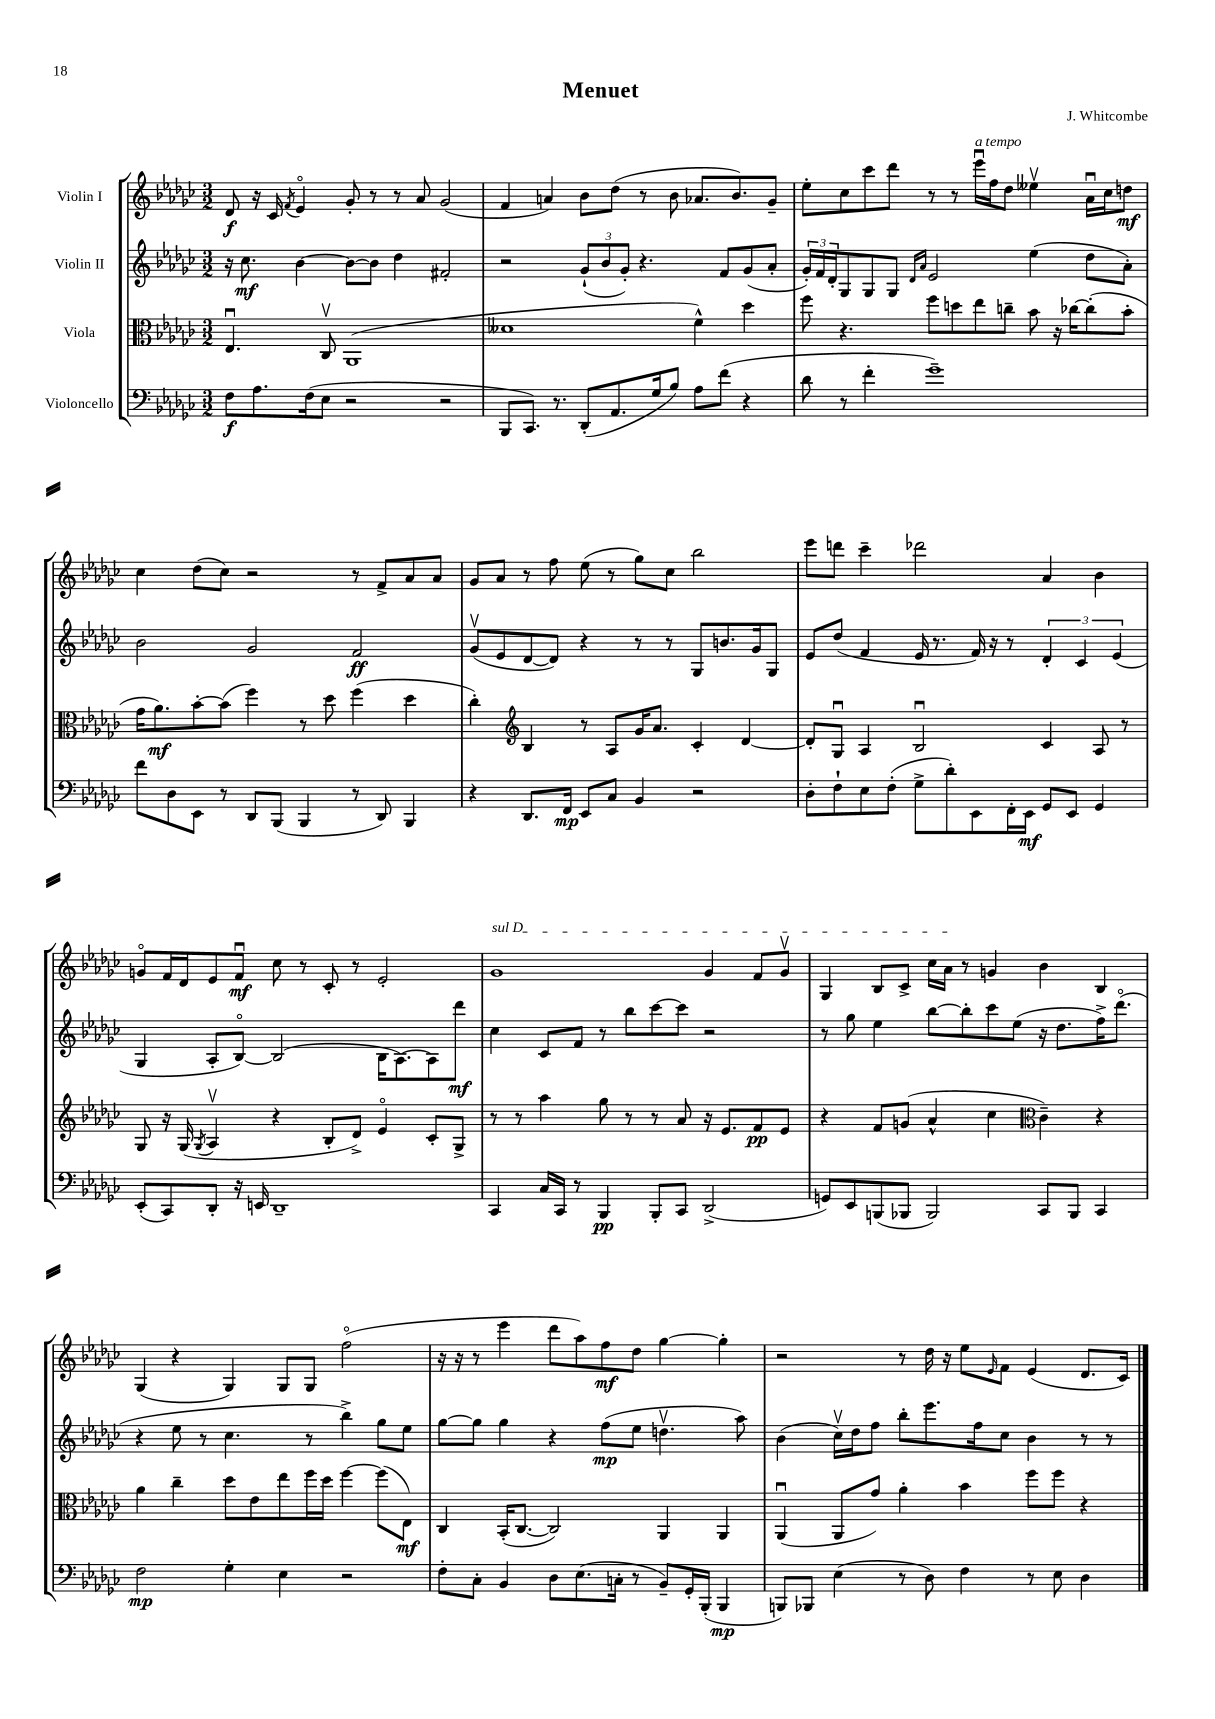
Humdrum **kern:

**kern	**dynam	**kern	**dynam	**kern	**dynam	**kern	**dynam
*part4	*part4	*part3	*part3	*part2	*part2	*part1	*part1
*staff4	*staff4	*staff3	*staff3	*staff2	*staff2	*staff1	*staff1
*I"Violoncello	*	*I"Viola	*	*I"Violin II	*	*I"Violin I	*
*clefF4	*	*clefC3	*	*clefG2	*	*clefG2	*
*k[b-e-a-d-g-c-]	*	*k[b-e-a-d-g-c-]	*	*k[b-e-a-d-g-c-]	*	*k[b-e-a-d-g-c-]	*
*M3/2	*	*M3/2	*	*M3/2	*	*M3/2	*
=1	=1	=1	=1	=1	=1	=1	=1
8F\L	f	4.E-u/	.	16r	.	8d-/	f
.	.	.	.	8.cc-\	mf	.	.
8.A-\	.	.	.	.	.	16r	.
.	.	.	.	.	.	16c-/	.
.	.	.	.	.	.	8qf/	.
.	.	.	.	[4b-\	.	4e-/	.
(16F\k	.	.	.	.	.	.	.
8E-\J	.	8C-v/	.	.	.	.	.
2r	.	(1AA-	.	8b-\L_	.	8g-'/	.
.	.	.	.	8b-\J]	.	8r	.
.	.	.	.	4dd-\	.	8r	.
.	.	.	.	.	.	8a-/	.
2r	.	.	.	2f#X'/	.	(2g-/	.
=2	=2	=2	=2	=2	=2	=2	=2
8BBB-/L	.	1d--X	.	2r	.	4f/	.
8.CC-/J)	.	.	.	.	.	.	.
.	.	.	.	.	.	4an/)	.
8.r	.	.	.	.	.	.	.
(8DD-'/L	.	.	.	(12g-`/L	.	8b-\L	.
.	.	.	.	12b-/	.	.	.
8.AA-/	.	.	.	.	.	(8dd-\J	.
.	.	.	.	12g-'/J)	.	.	.
.	.	.	.	4.r	.	8r	.
16G-/k	.	.	.	.	.	.	.
8B-/J)	.	.	.	.	.	8b-\	.
8A-\L	.	4f^^\)	.	.	.	8.a-X/L	.
(8f\J	.	.	.	8f/L	.	.	.
.	.	.	.	.	.	8.b-/)	.
4r	.	4dd-\	.	(8g-/	.	.	.
.	.	.	.	8a-'/J	.	8g-~/J	.
=3	=3	=3	=3	=3	=3	=3	=3
8d-\	.	8ff\	.	24g-'/LL)	.	8ee-'\L	.
.	.	.	.	24f/	.	.	.
.	.	.	.	24d-'/J	.	.	.
8r	.	4.r	.	8G-/	.	8cc-\	.
4f'\	.	.	.	8G-/	.	8ccc-\	.
.	.	.	.	8G-/J	.	8ddd-\J	.
.	.	.	.	16qqd-/LL	.	.	.
.	.	.	.	16qqa-/JJ	.	.	.
1g-~)	.	8ff\L	.	2e-/	.	8r	.
.	.	8ddn\	.	.	.	8r	.
!	!	!	!	!	!	!LO:TX:a:i:t=a tempo	!
.	.	8ee-\	.	.	.	16eee-u\LL	.
.	.	.	.	.	.	16ff\J	.
.	.	8ccn~\J	.	.	.	8dd-\J	.
.	.	8b-\	.	(4ee-\	.	4ee--Xv\	.
.	.	16r	.	.	.	.	.
.	.	[16cc-X\KL	.	.	.	.	.
.	.	(8cc-'\]	.	8dd-\L	.	16a-u\LL	.
.	.	.	.	.	.	16cc-\J	.
.	.	8b-'\J	.	8a-'\J)	.	8ddn\J	mf
!!LO:LB:g=z
=4	=4	=4	=4	=4	=4	=4	=4
8f\L	.	16g-\KL	.	2b-\	.	4cc-\	.
.	.	8.a-\)	mf	.	.	.	.
8D-\	.	.	.	.	.	.	.
8EE-\J	.	[8b-'\	.	.	.	(8dd-\L	.
8r	.	(8b-\J]	.	.	.	8cc-\J)	.
8DD-/L	.	4ff\)	.	2g-/	.	2r	.
(8BBB-/J	.	.	.	.	.	.	.
4BBB-/	.	8r	.	.	.	.	.
.	.	8dd-\	.	.	.	.	.
8r	.	(4ff\	.	2f/	ff	8r	.
8DD-/)	.	.	.	.	.	8f^/L	.
4BBB-/	.	4dd-\	.	.	.	8a-/	.
.	.	.	.	.	.	8a-/J	.
=5	=5	=5	=5	=5	=5	=5	=5
4r	.	4cc-'\)	.	(8g-v/L	.	8g-/L	.
.	.	.	.	8e-/	.	8a-/J	.
*	*	*clefG2	*	*	*	*	*
8.DD-/L	.	4B-/	.	[8d-/	.	8r	.
.	.	.	.	8d-/J])	.	8ff\	.
16FF/Jk	mp	.	.	.	.	.	.
8EE-/L	.	8r	.	4r	.	(8ee-\	.
8C-/J	.	8A-/L	.	.	.	8r	.
4BB-/	.	16g-/K	.	8r	.	8gg-\L)	.
.	.	8.a-/J	.	.	.	.	.
.	.	.	.	8r	.	8cc-\J	.
2r	.	4c-'/	.	8G-/L	.	2bb-\	.
.	.	.	.	8.bn/	.	.	.
.	.	[4d-/	.	.	.	.	.
.	.	.	.	16g-/k	.	.	.
.	.	.	.	8G-/J	.	.	.
=6	=6	=6	=6	=6	=6	=6	=6
8D-'\L	.	8d-'/L]	.	8e-/L	.	8eee-\L	.
8F`\	.	8G-u/J	.	(8dd-/J	.	8dddn\J	.
8E-\	.	4A-/	.	4f/	.	4ccc-~\	.
(8F'\J	.	.	.	.	.	.	.
8G-^\L	.	2B-u/	.	16e-/	.	2ddd-X\	.
.	.	.	.	8.r	.	.	.
8d-'\)	.	.	.	.	.	.	.
8EE-\	.	.	.	16f/)	.	.	.
.	.	.	.	16r	.	.	.
16FF'\L	.	.	.	8r	.	.	.
16EE-\JJ	mf	.	.	.	.	.	.
8GG-/L	.	4c-/	.	6d-'/	.	4a-/	.
8EE-/J	.	.	.	.	.	.	.
.	.	.	.	6c-/	.	.	.
4GG-/	.	8A-/	.	.	.	4b-\	.
.	.	.	.	(6e-/	.	.	.
.	.	8r	.	.	.	.	.
!!LO:LB:g=z
=7	=7	=7	=7	=7	=7	=7	=7
(8EE-'/L	.	8G-/	.	4G-/	.	8gn/L	.
8CC-/)	.	16r	.	.	.	16f/L	.
.	.	(16G-/	.	.	.	16d-/J	.
.	.	8qG-/	.	.	.	.	.
8DD-'/J	.	4A-v/	.	8A-'/L	.	8e-/	.
16r	.	.	.	[8B-/J)	.	8fu/J	mf
16EEn/	.	.	.	.	.	.	.
1DD-~	.	4r	.	(2B-/]	.	8cc-\	.
.	.	.	.	.	.	8r	.
.	.	8B-'/L	.	.	.	8c-'/	.
.	.	8d-^/J)	.	.	.	8r	.
.	.	4e-/	.	16B-\KL	.	2e-'/	.
.	.	.	.	[8.A-\)	.	.	.
.	.	8c-'/L	.	8A-\]	.	.	.
.	.	8G-^/J	.	8ddd-\J	mf	.	.
=8	=8	=8	=8	=8	=8	=8	=8
!	!	!	!	!	!	!LO:TX:a:i:t=sul D	!
4CC-/	.	8r	.	4cc-\	.	1g-	.
.	.	8r	.	.	.	.	.
16C-/LL	.	4aa-\	.	8c-/L	.	.	.
16CC-/JJ	.	.	.	.	.	.	.
8r	.	.	.	8f/J	.	.	.
4BBB-/	pp	8gg-\	.	8r	.	.	.
.	.	8r	.	8bb-\L	.	.	.
8BBB-'/L	.	8r	.	[8ccc-\	.	.	.
8CC-/J	.	8a-/	.	8ccc-\J]	.	.	.
(2DD-^/	.	16r	.	2r	.	4g-/	.
.	.	8.e-/L	.	.	.	.	.
.	.	8f/	pp	.	.	8f/L	.
.	.	8e-/J	.	.	.	8g-v/J	.
=9	=9	=9	=9	=9	=9	=9	=9
8GGn/L)	.	4r	.	8r	.	4G-/	.
8EE-/	.	.	.	8gg-\	.	.	.
(8BBBn/	.	8f/L	.	4ee-\	.	8B-/L	.
8BBB-X/J	.	(8gn/J	.	.	.	8c-^/J	.
2BBB-/)	.	4a-^^/	.	[8bb-\L	.	16cc-\LL	.
.	.	.	.	.	.	16a-\JJ	.
.	.	.	.	8bb-'\]	.	8r	.
.	.	4cc-\	.	8ccc-\	.	4gn/	.
.	.	.	.	(8ee-\J	.	.	.
*	*	*clefC3	*	*	*	*	*
8CC-/L	.	4c-~\)	.	16r	.	4b-\	.
.	.	.	.	8.dd-\L	.	.	.
8BBB-/J	.	.	.	.	.	.	.
4CC-/	.	4r	.	16ff^\K)	.	4B-/	.
.	.	.	.	(8.ddd-\J	.	.	.
!!LO:LB:g=z
=10	=10	=10	=10	=10	=10	=10	=10
2F\	mp	4a-\	.	4r	.	(4G-/	.
.	.	4cc-~\	.	8ee-\	.	4r	.
.	.	.	.	8r	.	.	.
4G-'\	.	8dd-\L	.	4.cc-\	.	4G-/)	.
.	.	8e-\	.	.	.	.	.
4E-\	.	8ee-\	.	.	.	8G-/L	.
.	.	16ff\L	.	8r	.	8G-/J	.
.	.	16dd-\JJ	.	.	.	.	.
2r	.	[4ff\	.	4bb-^\)	.	(2ff\	.
.	.	(8ff\L]	.	8gg-\L	.	.	.
.	.	8E-\J)	mf	8ee-\J	.	.	.
=11	=11	=11	=11	=11	=11	=11	=11
8F'\L	.	4C-/	.	[8gg-\L	.	16r	.
.	.	.	.	.	.	16r	.
8C-'\J	.	.	.	8gg-\J]	.	8r	.
4BB-/	.	(16BB-'/KL	.	4gg-\	.	4eee-\	.
.	.	[8.C-/J	.	.	.	.	.
8D-\L	.	2C-/])	.	4r	.	8ddd-\L	.
(8.E-\	.	.	.	.	.	8aa-\)	.
.	.	.	.	(8ff\L	mp	8ff\	mf
16Cn'\Jk	.	.	.	.	.	.	.
8r	.	.	.	8ee-\J	.	8dd-\J	.
8BB-~/L)	.	4AA-/	.	4.ddnv\	.	[4gg-\	.
16GG-'/L	.	.	.	.	.	.	.
(16BBB-'/JJ	.	.	.	.	.	.	.
4BBB-/	mp	4AA-/	.	.	.	4gg-'\]	.
.	.	.	.	8aa-\)	.	.	.
=12	=12	=12	=12	=12	=12	=12	=12
8BBBn/L)	.	(4AA-u/	.	(4b-\	.	2r	.
8BBB-X/J	.	.	.	.	.	.	.
(4E-\	.	8AA-/L	.	16cc-v\LL)	.	.	.
.	.	.	.	16dd-\J	.	.	.
.	.	8g-/J)	.	8ff\J	.	.	.
8r	.	4a-'\	.	8bb-'\L	.	8r	.
8D-\)	.	.	.	8.eee-\	.	16dd-\	.
.	.	.	.	.	.	16r	.
4F\	.	4b-\	.	.	.	8ee-\L	.
.	.	.	.	16ff\k	.	.	.
.	.	.	.	.	.	16qqe-/	.
.	.	.	.	8cc-\J	.	8f\J	.
8r	.	8ff\L	.	4b-\	.	(4e-/	.
8E-\	.	8ff\J	.	.	.	.	.
4D-\	.	4r	.	8r	.	8.d-/L	.
.	.	.	.	8r	.	.	.
.	.	.	.	.	.	16c-/Jk)	.
==	==	==	==	==	==	==	==
*-	*-	*-	*-	*-	*-	*-	*-
